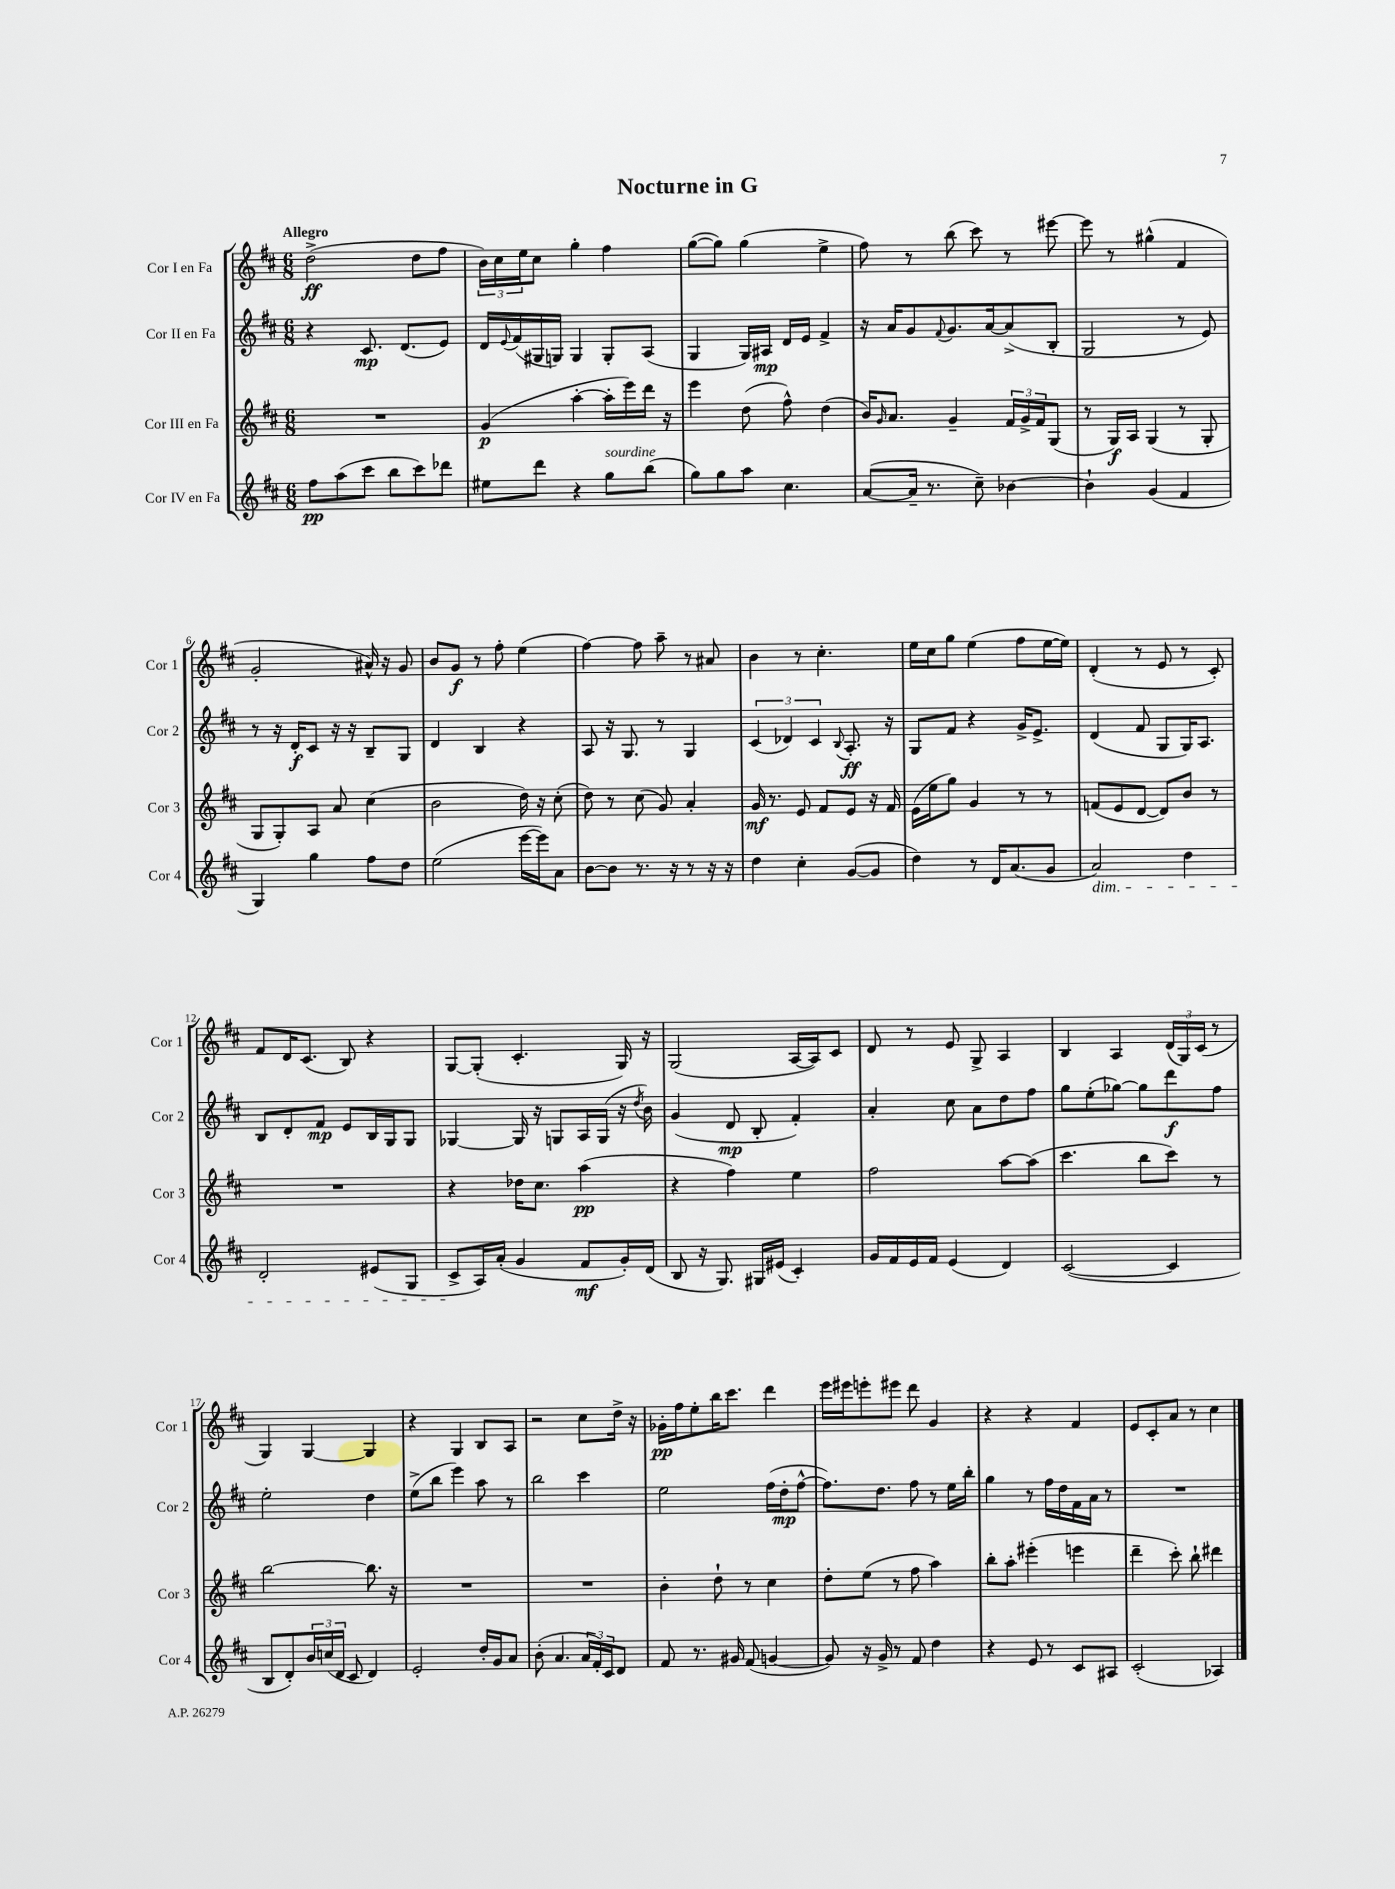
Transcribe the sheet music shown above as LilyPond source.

\header { title = "Nocturne in G" }
<<
\new StaffGroup <<
\new Staff = "s0" \with { instrumentName = "Cor I en Fa" shortInstrumentName = "Cor 1" } {
    \clef treble \key d \major \numericTimeSignature \time 6/8 \tempo "Allegro"
    d''2->\ff( d''8 fis''8 |
    \tuplet 3/2 { b'16) cis''16 e''16 } cis''8 g''4-. fis''4 |
    g''8~( g''8) g''4( e''4-> |
    fis''8) r8 b''8( cis'''8) r8 eis'''8~ |
    eis'''8 r8 gis''4-^( fis'4 |
    g'2-. ais'16-^) r16 g'8 |
    b'8 g'8\f r8 fis''8-. e''4( |
    fis''4~) fis''8 a''8-- r8 ais'8 |
    b'4 r8 cis''4.-. |
    e''16 cis''16 g''8 e''4( fis''8 e''16~ e''16) |
    d'4-.( r8 e'8 r8 cis'8-.) |
    fis'8 d'16 cis'8.( b8) r4 |
    g8~ g8-.( cis'4.-. g16) r16 |
    g2( a16~ a16) cis'8 |
    d'8 r8 e'8 g8-> a4 |
    b4 a4 \tuplet 3/2 { d'16( g16) cis'16( } r8 |
    g4) g4~ g4 |
    r4 g4 b8 a8 |
    r2 cis''8 d''16-> r16 |
    ges'16-.\pp fis''16 e''8-. b''16 cis'''8. d'''4 |
    e'''16 eis'''16 e'''8-. eis'''8 d'''8 g'4 |
    r4 r4 fis'4 |
    e'8 cis'8-. a'8 r8 cis''4 \bar "|." |
}
\new Staff = "s1" \with { instrumentName = "Cor II en Fa" shortInstrumentName = "Cor 2" } {
    \clef treble \key d \major \numericTimeSignature \time 6/8
    r4 cis'8.\mp d'8.( e'8) |
    d'16 \appoggiatura { e'8 } fis'16( gis16 g16) g4 g8-. a8( |
    g4 g16) ais16\mp d'16 e'16 fis'4-> |
    r16 a'16 g'8 \appoggiatura { fis'8 } g'8. a'16~ a'8->( b8-. |
    g2 r8 e'8) |
    r8 r16 d'16-.\f cis'8 r16 r16 b8-- g8 |
    d'4 b4 r4 |
    a8 r16 g8. r8 g4 |
    \tuplet 3/2 { cis'4( des'4) cis'4 } \appoggiatura { b8 } a8.-.\ff r16 |
    g8 fis'8 r4 g'16-> e'8.-> |
    d'4( fis'8 g8 g16) a8. |
    b8 d'8-. fis'8\mp e'8 b16 g16 g8 |
    ges4~ ges16 r16 g8 a16 g16( r16 \acciaccatura { d''8 } b'16) |
    g'4( d'8\mp b8-. fis'4-.) |
    a'4-. cis''8 a'8 d''8 fis''8 |
    g''8 e''8-.( ges''8~) ges''8 d'''8\f fis''8 |
    e''2-. d''4 |
    e''8->( b''8 e'''4) a''8 r8 |
    b''2 cis'''4 |
    e''2 fis''16( d''16-.\mp fis''8~-^ |
    fis''8.) d''8. fis''8 r8 e''16 b''16-. |
    g''4 r8 fis''16 d''16 fis'16 a'16 r8 |
    R2. \bar "|." |
}
\new Staff = "s2" \with { instrumentName = "Cor III en Fa" shortInstrumentName = "Cor 3" } {
    \clef treble \key d \major \numericTimeSignature \time 6/8
    R2. |
    g'4\p( a''4~-. a''16-. e'''16) d'''16 r16 |
    e'''4 d''8( fis''8-^) d''4( |
    b'16) \grace { g'16 } a'8. g'4-- \tuplet 3/2 { fis'16 g'16-> fis'16 } g8( |
    r8 g16\f) a16 g4( r8 g8-. |
    g8 g8-.) a8 a'8 cis''4( |
    b'2 d''16) r16 cis''8-.( |
    d''8) r8 cis''8( g'8) a'4-. |
    g'16\mf r8. e'8 fis'8 e'8 r16 fis'16 |
    e'16( e''16 g''8) g'4 r8 r8 |
    f'8( e'8 d'8~ d'8) b'8 r8 |
    R2. |
    r4 des''16 cis''8. a''4\pp( |
    r4 fis''4) e''4 |
    fis''2 a''8~ a''8( |
    cis'''4. b''8 cis'''8) r8 |
    b''2~ b''8. r16 |
    R2. |
    R2. |
    b'4-. d''8-! r8 cis''4 |
    d''8-. e''8( r8 fis''8 a''4) |
    b''8-. a''8-. eis'''4-.( e'''4 |
    d'''4-- cis'''8-.) b''8-! dis'''4 \bar "|." |
}
\new Staff = "s3" \with { instrumentName = "Cor IV en Fa" shortInstrumentName = "Cor 4" } {
    \clef treble \key d \major \numericTimeSignature \time 6/8
    fis''8\pp a''8( cis'''8 b''8 cis'''8) des'''8 |
    eis''8 d'''8 r4 g''8^\markup { \italic "sourdine" } b''8( |
    g''8) g''8 a''8 cis''4. |
    a'8~( a'16-- r8. cis''8--) bes'4~ |
    bes'4-! g'4( fis'4 |
    g4) g''4 fis''8 d''8 |
    e''2( e'''16~ e'''16) a'8 |
    b'8~ b'8 r8. r16 r8 r16 r16 |
    d''4 cis''4-. g'8~( g'8 |
    d''4) r8 d'16 a'8.( g'8 |
    a'2\dim) d''4 |
    d'2-. eis'8( g8 |
    cis'8->\! a16) a'16-.( g'4 fis'8\mf g'16-.) d'16( |
    b8 r16 g8.) gis16 eis'16( cis'4-.) |
    g'16 fis'16 e'16 fis'16 e'4( d'4) |
    cis'2~( cis'4 |
    b8 d'8-.) \tuplet 3/2 { b'16 c''16( d'16 } cis'8 d'4) |
    e'2-. d''16-. g'16 a'8 |
    b'8-.( a'4. \tuplet 3/2 { a'16 fis'16-.) cis'16 } d'8 |
    fis'8 r8. gis'16 fis'8( g'4~ |
    g'8) r16 g'16-> r8 fis'8 d''4 |
    r4 e'8 r8 cis'8 ais8 |
    cis'2-.( aes4) \bar "|." |
}
>>
>>
